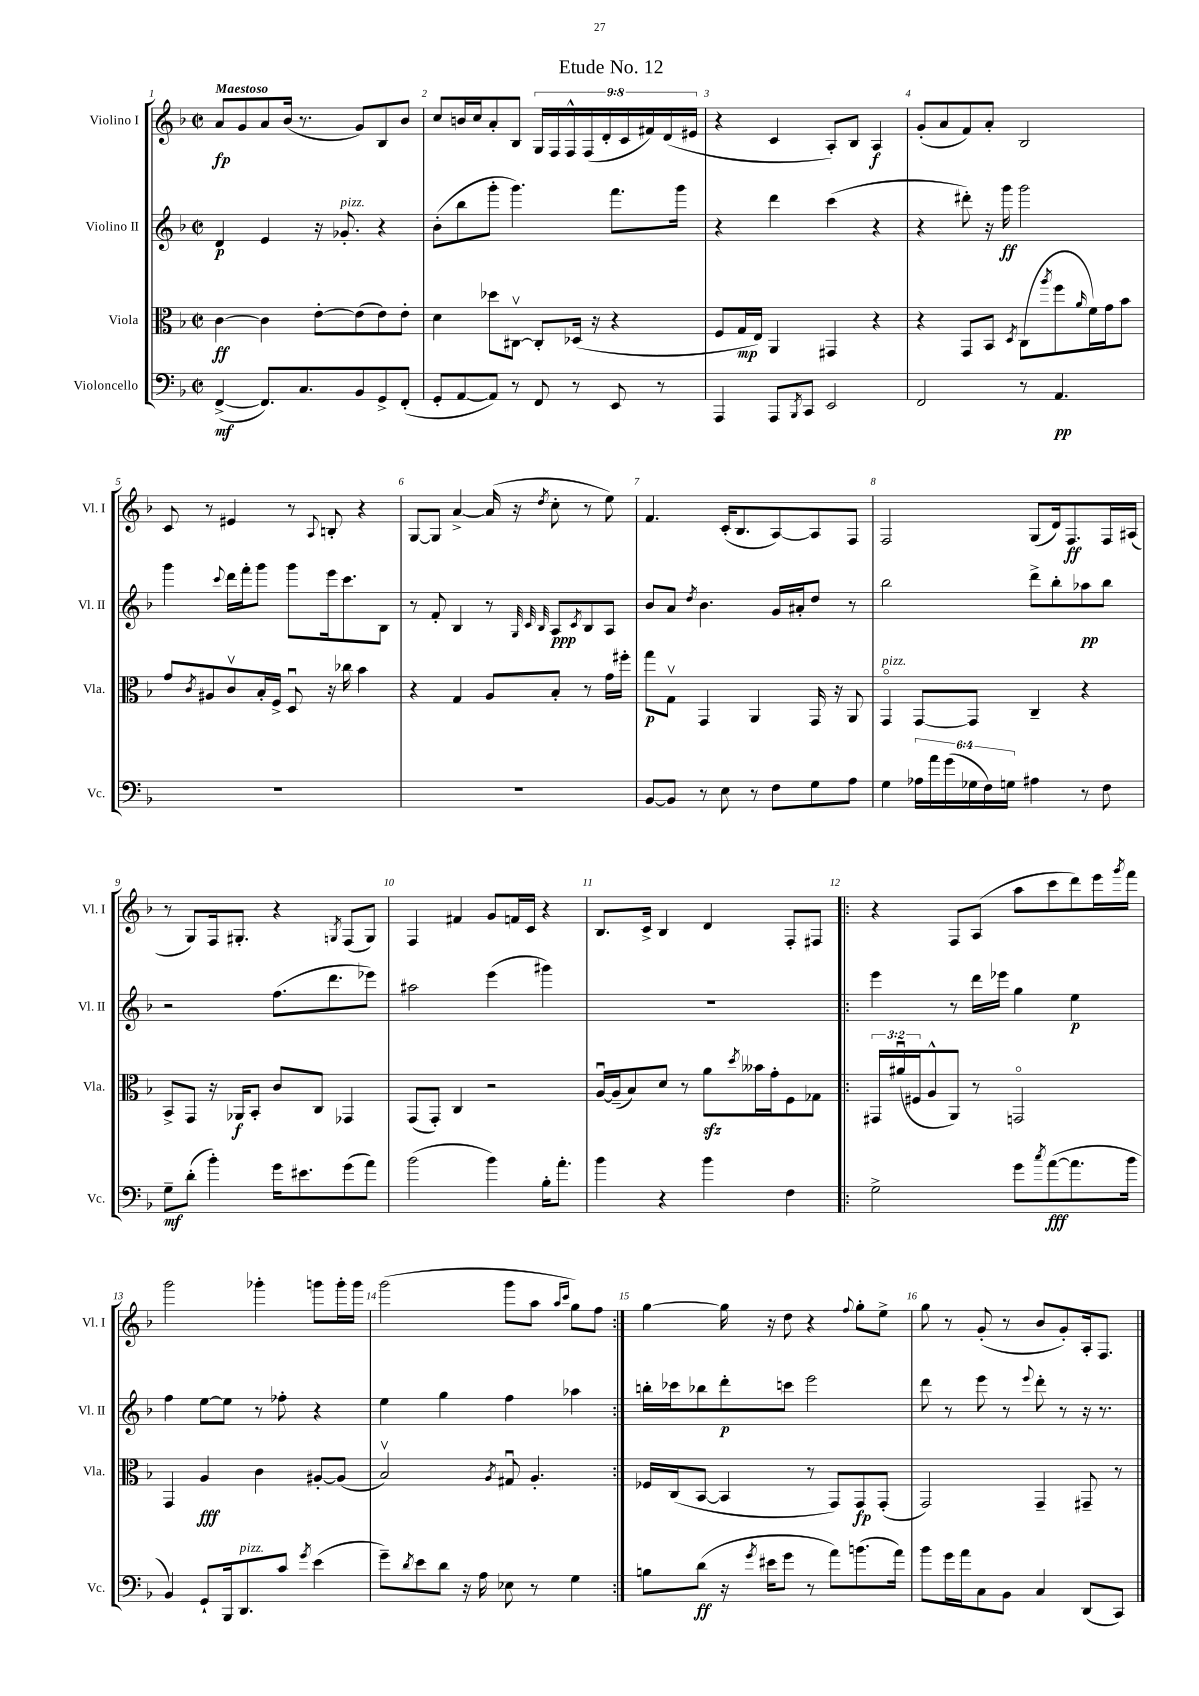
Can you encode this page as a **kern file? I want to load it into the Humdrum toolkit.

**kern	**dynam	**kern	**dynam	**kern	**dynam	**kern	**dynam
*part4	*part4	*part3	*part3	*part2	*part2	*part1	*part1
*staff4	*staff4	*staff3	*staff3	*staff2	*staff2	*staff1	*staff1
*I"Violoncello	*	*I"Viola	*	*I"Violino II	*	*I"Violino I	*
*I'Vc.	*	*I'Vla.	*	*I'Vl. II	*	*I'Vl. I	*
*clefF4	*	*clefC3	*	*clefG2	*	*clefG2	*
*k[b-]	*	*k[b-]	*	*k[b-]	*	*k[b-]	*
*M2/2	*	*M2/2	*	*M2/2	*	*M2/2	*
*met(c|)	*	*met(c|)	*	*met(c|)	*	*met(c|)	*
=1	=1	=1	=1	=1	=1	=1	=1
!	!	!	!	!	!	!LO:TX:a:B:t=Maestoso	!
([4FF^/	mf	[4c\	ff	4d/	p	8a/L	fp
.	.	.	.	.	.	8g/	.
8.FF/L])	.	4c\]	.	4e/	.	8a/	.
.	.	.	.	.	.	(16b-/Jk	.
8.C/	.	.	.	.	.	8.r	.
.	.	[8e'\L	.	16r	.	.	.
!	!	!	!	!LO:TX:a:i:t=pizz.	!	!	!
.	.	.	.	8.g-X'/	.	.	.
8BB-/	.	(8e\]	.	.	.	8g/L)	.
8GG^/	.	8e\)	.	4r	.	8B-/	.
(8FF'/J	.	8e'\J	.	.	.	8b-/J	.
=2	=2	=2	=2	=2	=2	=2	=2
8GG'/L	.	4d\	.	(8b-'\L	.	8cc/L	.
[8AA/	.	.	.	8bb-\	.	16bn/L	.
.	.	.	.	.	.	16cc/J	.
8AA/J])	.	8dd-X\L	.	8ggg'\J	.	8a'/	.
8r	.	[8C#Xv\J	.	4.ggg\)	.	8B-/J	.
8FF/	.	8C#'/L]	.	.	.	18G/LL	.
.	.	.	.	.	.	18F/	.
.	.	.	.	.	.	18F^^/	.
8r	.	(16D-X/Jk	.	.	.	.	.
.	.	.	.	.	.	(18F/	.
.	.	16r	.	.	.	.	.
.	.	.	.	.	.	18d'/	.
8EE/	.	4r	.	8.fff\L	.	.	.
.	.	.	.	.	.	18c/	.
.	.	.	.	.	.	18f#X/)	.
8r	.	.	.	.	.	.	.
.	.	.	.	.	.	(18d/	.
.	.	.	.	16ggg\Jk	.	.	.
.	.	.	.	.	.	18e#X/JJ	.
=3	=3	=3	=3	=3	=3	=3	=3
4AAA/	.	8F/L	.	4r	.	4r	.
.	.	16G/L	mp	.	.	.	.
.	.	16E/JJ)	.	.	.	.	.
8AAA/L	.	4AA/	.	4ddd\	.	4c/	.
8qBBB-/	.	.	.	.	.	.	.
8CC/J	.	.	.	.	.	.	.
2EE/	.	4GG#X/	.	(4ccc\	.	8A'/L)	.
.	.	.	.	.	.	8B-/J	.
.	.	4r	.	4r	.	4A/	f
=4	=4	=4	=4	=4	=4	=4	=4
2FF/	.	4r	.	4r	.	(8g'/L	.
.	.	.	.	.	.	8a/	.
.	.	8GG/L	.	8ddd#X'\)	.	8f/)	.
.	.	8BB-/J	.	16r	.	8a'/J	.
.	.	.	.	16ggg\	ff	.	.
.	.	8qD/	.	.	.	.	.
8r	.	(8C\L	.	2ggg\	.	2B-/	.
.	.	8qaa/	.	.	.	.	.
4.AA/	pp	8ff\	.	.	.	.	.
.	.	16qqa/	.	.	.	.	.
.	.	16f\L)	.	.	.	.	.
.	.	16g\J	.	.	.	.	.
.	.	8b-\J	.	.	.	.	.
!!LO:LB:g=z
=5	=5	=5	=5	=5	=5	=5	=5
1r	.	8g/L	.	4ggg\	.	8c/	.
.	.	8qc/	.	.	.	.	.
.	.	8A#X/	.	.	.	8r	.
.	.	.	.	8qqccc/	.	.	.
.	.	8cv/	.	16ddd\LL	.	4e#X/	.
.	.	.	.	16fff'\J	.	.	.
.	.	16B-'/L	.	8ggg\J	.	.	.
.	.	16F^/JJ	.	.	.	.	.
.	.	8Du/	.	8ggg\L	.	8r	.
.	.	.	.	.	.	8qqA/	.
.	.	16r	.	16eee\k	.	8Bn'/	.
.	.	16cc-X\	.	8.ccc\	.	.	.
.	.	4b-\	.	.	.	4r	.
.	.	.	.	8B-\J	.	.	.
=6	=6	=6	=6	=6	=6	=6	=6
1r	.	4r	.	8r	.	[8G/L	.
.	.	.	.	8f'/	.	8G/J]	.
.	.	4G/	.	4B-/	.	[4a^/	.
.	.	8A/L	.	8r	.	(16a/]	.
.	.	.	.	.	.	16r	.
.	.	.	.	32qqG/	.	.	.
.	.	.	.	32qqc/	.	.	.
.	.	.	.	32qqB-/	.	8qdd/	.
.	.	8B-'/J	.	8A/L	ppp	8cc'\	.
.	.	.	.	8qc/	.	.	.
.	.	8r	.	8B-/	.	8r	.
.	.	16g\LL	.	8A/J	.	8ee\)	.
.	.	16ff#X'\JJ	.	.	.	.	.
=7	=7	=7	=7	=7	=7	=7	=7
[8BB-/L	.	8gg\L	p	8b-/L	.	4.f/	.
8BB-/J]	.	8Gv\J	.	8a/J	.	.	.
.	.	.	.	8qdd/	.	.	.
8r	.	4GG/	.	4.b-\	.	.	.
8E\	.	.	.	.	.	(16c'/KL	.
.	.	.	.	.	.	8.B-/	.
8r	.	4AA/	.	.	.	.	.
8F\L	.	.	.	16g/LL	.	[8A/)	.
.	.	.	.	16a#X'/J	.	.	.
8G\	.	16GG/	.	8dd/J	.	8A/]	.
.	.	16r	.	.	.	.	.
8A\J	.	8AA/	.	8r	.	8F/J	.
=8	=8	=8	=8	=8	=8	=8	=8
!	!	!LO:TX:a:i:t=pizz.	!	!	!	!	!
4G\	.	4GG/	.	2bb-\	.	2F/	.
24A-X\LL	.	[8GG/L	.	.	.	.	.
24a\	.	.	.	.	.	.	.
(24g\	.	.	.	.	.	.	.
24G-X\	.	8GG/J]	.	.	.	.	.
24F\)	.	.	.	.	.	.	.
24Gn\JJ	.	.	.	.	.	.	.
4A#X\	.	4C~/	.	8ddd^\L	.	(8G/L	.
.	.	.	.	8bb-'\	.	16d/k)	.
.	.	.	.	.	.	8.F/	ff
8r	.	4r	.	8aa-X\	pp	.	.
8F\	.	.	.	8bb-\J	.	16F/L	.
.	.	.	.	.	.	(16A#X/JJ	.
!!LO:LB:g=z
=9	=9	=9	=9	=9	=9	=9	=9
8G~\L	mf	8BB-^/L	.	2r	.	8r	.
(8d'\J	.	8GG/J	.	.	.	8G/L)	.
4b-'\)	.	16r	.	.	.	16F/k	.
.	.	16AA-X/KL	f	.	.	8.G#X'/J	.
.	.	8BB-'/J	.	.	.	.	.
16g\KL	.	8c/L	.	(8.ff\L	.	4r	.
8.e#X\	.	.	.	.	.	.	.
.	.	8C/J	.	.	.	.	.
.	.	.	.	8.ddd\	.	.	.
.	.	.	.	.	.	8qGn/	.
(8g\	.	4GG-X/	.	.	.	(8F/L	.
8a\J)	.	.	.	8eee-X\J)	.	8G/J)	.
=10	=10	=10	=10	=10	=10	=10	=10
(2b-\	.	(8GG/L	.	2aa#X\	.	4F/	.
.	.	8GG'/J)	.	.	.	.	.
.	.	4C/	.	.	.	4f#X/	.
4b-\)	.	2r	.	(4eee\	.	8g/L	.
.	.	.	.	.	.	16fn/L	.
.	.	.	.	.	.	16c/JJ	.
16B-'\KL	.	.	.	4ggg#X\)	.	4r	.
8.a'\J	.	.	.	.	.	.	.
=11	=11	=11	=11	=11	=11	=11	=11
4b-\	.	[16Au/LL	.	1r	.	8.B-/L	.
.	.	(16A~/J]	.	.	.	.	.
.	.	8B-/)	.	.	.	.	.
.	.	.	.	.	.	16c^/Jk	.
4r	.	8d/J	.	.	.	4B-/	.
.	.	8r	.	.	.	.	.
4b-\	.	8azz\L	.	.	.	4d/	.
.	.	8qdd/	.	.	.	.	.
.	.	16b--X\L	.	.	.	.	.
.	.	16g'\J	.	.	.	.	.
4F\	.	8F\	.	.	.	8F'/L	.
.	.	8G-X\J	.	.	.	8F#X/J	.
=12!|:	=12!|:	=12!|:	=12!|:	=12!|:	=12!|:	=12!|:	=12!|:
2G^\	.	24GG#X/LL	.	4eee\	.	4r	.
.	.	(24a#Xu/	.	.	.	.	.
.	.	24F#X/J	.	.	.	.	.
.	.	8A^^/	.	.	.	.	.
.	.	8AA/J)	.	8r	.	8F/L	.
.	.	8r	.	16ddd\LL	.	(8A/J	.
.	.	.	.	16eee-X\JJ	.	.	.
8g\L	.	2GGn/	.	4gg\	.	8aa\L	.
8qcc/	.	.	.	.	.	.	.
([8a\	fff	.	.	.	.	8ccc\	.
8.a\]	.	.	.	4ee\	p	8ddd\)	.
.	.	.	.	.	.	16eee\L	.
.	.	.	.	.	.	8qggg/	.
16b-\Jk	.	.	.	.	.	16fff\JJ	.
!!LO:LB:g=z
=13	=13	=13	=13	=13	=13	=13	=13
4BB-/)	.	4GG/	.	4ff\	.	2ggg\	.
8GG`/L	.	4A/	fff	[8ee\L	.	.	.
16BBB-/k	.	.	.	8ee\J]	.	.	.
!LO:TX:a:i:t=pizz.	!	!	!	!	!	!	!
8.DD/	.	.	.	.	.	.	.
.	.	4c\	.	8r	.	4ggg-X'\	.
8c/J	.	.	.	8ff-X'\	.	.	.
8qg/	.	.	.	.	.	.	.
(4e\	.	[8A#X'/L	.	4r	.	8gggn\L	.
.	.	(8A#/J]	.	.	.	16ggg'\L	.
.	.	.	.	.	.	16ggg\JJ	.
=14	=14	=14	=14	=14	=14	=14	=14
8g~\L)	.	2B-v/)	.	4ee\	.	(2ggg\	.
8qd/	.	.	.	.	.	.	.
8e\	.	.	.	.	.	.	.
8d\J	.	.	.	4gg\	.	.	.
16r	.	.	.	.	.	.	.
16A\	.	.	.	.	.	.	.
.	.	8qA/	.	.	.	.	.
8E-X\	.	8G#Xu/	.	4ff\	.	8ggg\L	.
8r	.	4.A'/	.	.	.	8aa\J	.
.	.	.	.	.	.	16qqaa/LL	.
.	.	.	.	.	.	16qqccc/JJ	.
4G\	.	.	.	4aa-X\	.	8gg\L)	.
.	.	.	.	.	.	8ff\J	.
=15:|!	=15:|!	=15:|!	=15:|!	=15:|!	=15:|!	=15:|!	=15:|!
8Bn\L	.	16F-X/LL	.	16bbn'\LL	.	[4gg\	.
.	.	(16C/J	.	16ccc-X\J	.	.	.
(8d\J	ff	[8BB-/J	.	8bb-X\	.	.	.
16r	.	4BB-/]	.	8ddd'\	p	16gg\]	.
8qg/	.	.	.	.	.	.	.
16e#X\KL	.	.	.	.	.	16r	.
8g\J	.	.	.	8cccn\J	.	8dd\	.
8r	.	8r	.	2eee\	.	4r	.
8a\L)	.	8GG/L)	.	.	.	.	.
.	.	.	.	.	.	8qqff/	.
(8.bn\	.	8GG/	fp	.	.	8gg'\L	.
.	.	(8GG'/J	.	.	.	8ee^\J	.
16a\Jk)	.	.	.	.	.	.	.
=16	=16	=16	=16	=16	=16	=16	=16
8b-\L	.	2GG/)	.	8ddd\	.	8gg\	.
16g\L	.	.	.	8r	.	8r	.
16a\J	.	.	.	.	.	.	.
8C\	.	.	.	8eee\	.	(8g'/	.
8BB-\J	.	.	.	8r	.	8r	.
.	.	.	.	8qqeee/	.	.	.
4C/	.	4GG~/	.	8ddd'\	.	8b-/L	.
.	.	.	.	8r	.	8g'/)	.
(8DD/L	.	8GG#X~/	.	16r	.	16A'/k	.
.	.	.	.	8.r	.	8.F/J	.
8CC/J)	.	8r	.	.	.	.	.
==	==	==	==	==	==	==	==
*-	*-	*-	*-	*-	*-	*-	*-
